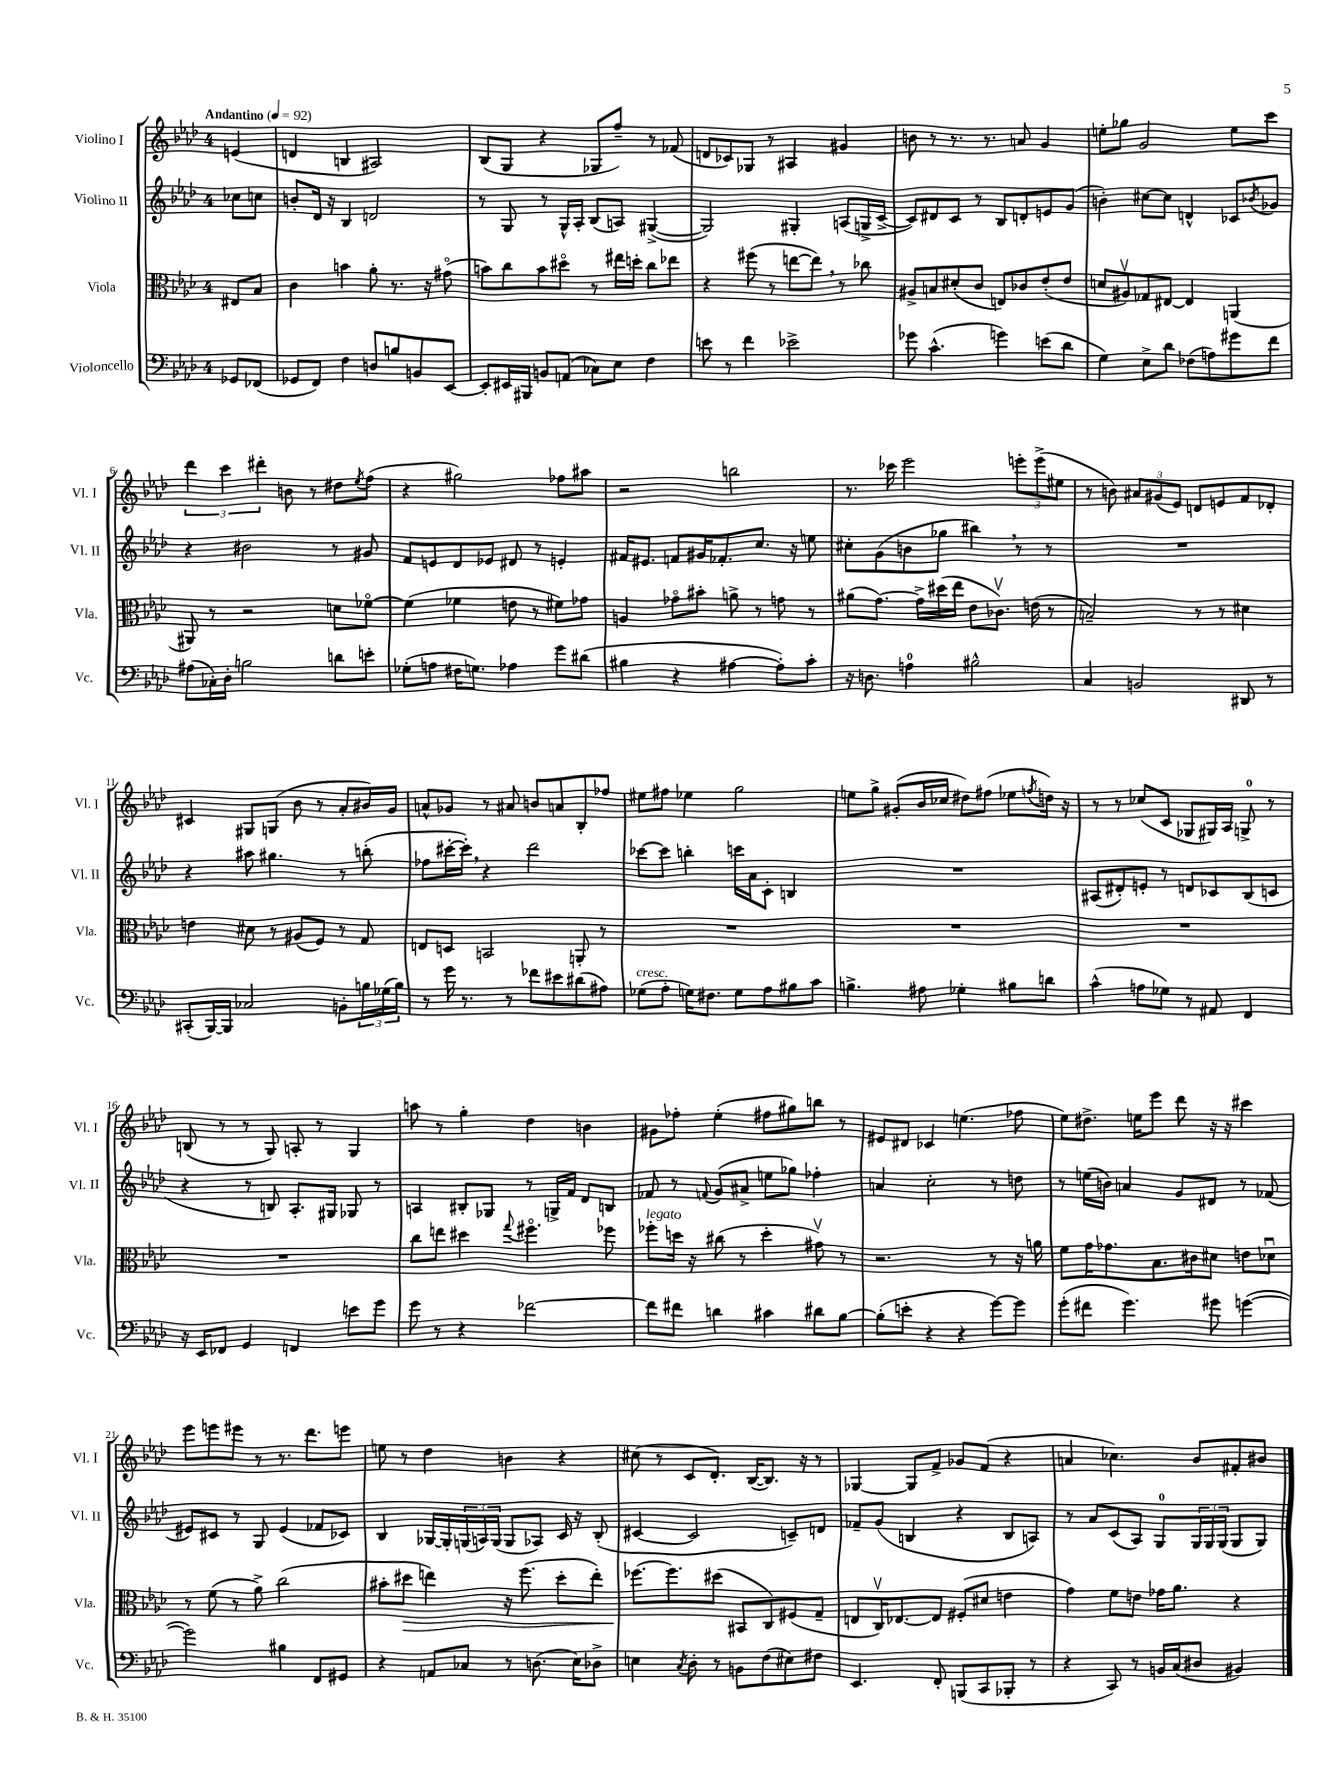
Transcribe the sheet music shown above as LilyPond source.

<<
\new StaffGroup <<
\new Staff = "s0" \with { instrumentName = "Violino I" shortInstrumentName = "Vl. I" } {
    \clef treble \key aes \major \once \override Staff.TimeSignature.style = #'single-digit \time 4/4 \partial 4 \tempo "Andantino" 4 = 92
    e'4( |
    d'4 b4 ais2) |
    bes8( g8 r4 ges8 f''8--) r8 fes'8( |
    d'8 ces'8) ges8 r8 ais4 gis'4 |
    b'8 r8 r8. r8. a'8 g'4 |
    e''8-. ges''8 g'2 e''8 c'''8 |
    \tuplet 3/2 { des'''4 c'''4 dis'''4-. } b'8 r8 dis''8 \acciaccatura { ees''8 } f''8( |
    r4 gis''2) fes''8 ais''8 |
    r2 b''2 |
    r8. ces'''16 ees'''2 \tuplet 3/2 { e'''8-. e'''8->( eis''8 } |
    r8 b'8) \tuplet 3/2 { ais'8 gis'8( ees'8) } d'8 e'8 f'8 des'8-. |
    cis'4 gis8 g8( bes'8 r8 aes'8-. bis'16) g'16 |
    a'8-^ ges'8 r8 ais'8 b'8 a'8 bes8-. fes''8 |
    eis''8 fis''8 ees''4 g''2 |
    e''8 g''8-> gis'8-.( bes'16 ces''16 dis''8) fis''8( ees''8 \acciaccatura { f''8 } d''16) r16 |
    r8 r8 ces''8( c'8 ges8 gis16) aes16 g8-0-> r8 |
    b8( r8 r8 g8) a8-. r8 g4 |
    a''8 r8 g''4-. des''4 b'4 |
    gis'8 fes''8-. ees''4-.( fis''8 gis''8) b''8 r8 |
    eis'8 dis'8 ces'4 e''4.( fes''8 |
    ees''8) dis''8.-> e''16 ees'''8 des'''8 r16 r16 cis'''4 |
    ees'''8 e'''8 eis'''8 r8 r8. des'''8. e'''8 |
    e''8 r8 des''4 b'4 r4 |
    cis''8( r8 c'8 des'8.-.) bes16~( bes8.) r16 r8 |
    ges4~ ges8 f'8-> ges'8 f'8( r4 |
    a'4 ces''4.) bes'8 fis'8-. bis'8 \bar "|." |
}
\new Staff = "s1" \with { instrumentName = "Violino II" shortInstrumentName = "Vl. II" } {
    \clef treble \key aes \major \once \override Staff.TimeSignature.style = #'single-digit \time 4/4 \partial 4
    ces''8 c''8 |
    b'8-. des'16 r16 bes4 d'2 |
    r8 g8 r8 g16-^ aes16-. bes8( a8) gis4~->( |
    gis2) gis4-. a8( g16-> c'16~-> |
    c'8) dis'8 c'8 r8 bes8 d'8-. e'8 g'8( |
    b'4-.) cis''8~ cis''8 d'4-^ ces'8 \acciaccatura { bes'8 } ges'8 |
    r4 bis'2 r8 gis'8 |
    f'8 e'8 des'8 ees'8 dis'8 r8 e'4-. |
    fis'16 eis'8. f'8 gis'16 fes'8.-. c''8. r16 e''8 |
    cis''8-. g'8( b'8 ges''8 bis''4) \breathe r8 r8 |
    R1 |
    r4 ais''8 gis''4. r8 b''8-.( |
    fes''8 cis'''16~-. cis'''16-.) \breathe r4 des'''2 |
    ces'''8~ ces'''8 b''4-. c'''16 aes'16 c'8-. b4 |
    R1 |
    ais8( dis'8-.) e'8-. r8 d'8 ces'8 bes8( c'8 |
    r4 r8 b8) aes8.-. gis16 ges8 r8 |
    a4 bis8-. ges8 r8 g16-> f'16 des'8 b8 |
    fes'8 r8 \appoggiatura { f'8 } g'8( ais'8-> e''8 ges''8) fes''4-. |
    a'4 c''2-. r8 d''8 |
    r8 e''16( b'16) a'4 g'8 dis'8 r8 fes'8( |
    eis'8) cis'8 r8 g8 eis'4( fes'8 ces'8) |
    bes4 ges16~ ges16-. \tuplet 3/2 { g16( a16) g16( } g8 aes8) c'16 r16 bes8-.( |
    cis'4~ cis'2 c'8--) d'8 |
    fes'8-- g'8( b4 r4 b8 a8) |
    r8 aes'8 c'8( aes8) g8-0 \tuplet 3/2 { g16 g16 g16( } g8 g8) \bar "|." |
}
\new Staff = "s2" \with { instrumentName = "Viola" shortInstrumentName = "Vla." } {
    \clef alto \key aes \major \once \override Staff.TimeSignature.style = #'single-digit \time 4/4 \partial 4
    eis8 bes8 |
    c'4 b'4 aes'8-. r8. r16 gis'8\flageolet( |
    b'8) c''8 b'8 dis''8\flageolet r8 eis''16 d''16-. c''8 ees''8 |
    r4 fis''8( r8 e''8~ e''8) \breathe r8 ces''8 |
    ais8-> b8 dis'8-.( c'8 e8) ces'8 ees'8-.( ees'8 |
    d'8 ais8\upbow) ges8 eis8~ eis4 a,4( |
    ais,8) r8 r2 d'8 fes'8~\flageolet |
    fes'4( fes'4 e'8 r8 fis'8) ges'8 |
    a4 ges'8\flageolet bis'8-. a'8-> r8 g'8 r8 |
    ais'8( g'8.~) g'16-> dis''16( ees''16 ees'8 ces'8.\upbow) e'16( r8 |
    b2--) r8 r8 dis'4 |
    e'4 dis'8 r8 ais8( f8) r8 g8 |
    e8 d8 b,2 a,8-. r8 |
    R1 |
    R1 |
    R1 |
    R1 |
    c''8 e''8 dis''4 \appoggiatura { g''8 } fis''4.\flageolet fes''8 |
    fes''8-.^\markup { \italic "legato" } d''16 r16 cis''8( r8 d''4-. gis'8\upbow) r8 |
    r2. r8 r16 a'16 |
    f'8 g'16 ges'8. bes8. cis'16 dis'8 e'8 des'8\downbow |
    r8 f'8( r8 aes'8->) c''2( |
    bis'8-. dis''8\> e''4) r16 f''8.( dis''8-. e''8-.) |
    fes''8.~\! fes''8. dis''8( bis,8 c8) fis8( g8-- |
    e8 c16\upbow) ees8.~ ees8 fis8-.( dis'8 e'4 |
    g'4) f'8 e'8 ges'16 aes'8. r4 \bar "|." |
}
\new Staff = "s3" \with { instrumentName = "Violoncello" shortInstrumentName = "Vc." } {
    \clef bass \key aes \major \once \override Staff.TimeSignature.style = #'single-digit \time 4/4 \partial 4
    ges,8 fes,8( |
    ges,8 f,8) f4 d8 b8 b,8 ees,8~ |
    ees,8-. eis,16 bis,,16 b,8 a,8( ces8) ees8 f4 |
    e'8 r8 f'4 ees'2-> |
    ges'8 c'4.-^( g'4) e'8( des'8 |
    g4) ees8-> des'8 fes8( a8) gis'8 f'8 |
    ais8( ces16-.) des16-. b2 d'8 e'8-. |
    ges8-.( a8 fis16 g8.) aes4 g'8 dis'8( |
    bis4 r4 ais4~ ais8-.) c'8-. |
    r16 d8. a4-0 bis2-^ |
    c4 b,2 dis,8 r8 |
    cis,8-.( bes,,16~) bes,,16 ces2 b,8-. \tuplet 3/2 { b16 ges16( b16) } |
    r8 g'16 r8. r8 fes'8 eis'8 dis'8( ais8) |
    ges8^\markup { \italic "cresc." }( aes8-. g16) fis8. g8 aes8 bis8 c'8 |
    b4.-> ais8 ges4-. bis8 d'8 |
    c'4-^( a8 ges8) r8 ais,8 f,4 |
    r16 ees,16 fes,8 g,4 f,4 e'8 g'8 |
    g'8 r8 r4 fes'2~ |
    fes'8 fis'8 d'4 cis'4 dis'8 bes8~ |
    bes8-.( e'8-. r4 r4 g'8~) g'8 |
    g'8-.( fis'8 g'4.) gis'8 g'4~( |
    g'2) bis4 f,8 gis,8 |
    r4 a,8 ces8 r8 d8.( ees16) des8-> |
    e4 \acciaccatura { c8 } des8-. r8 b,8 f8( eis8) fis8 |
    ees,4. f,8-. b,,8( c,8 bes,,8-. r8 |
    r4 c,8) r8 b,16 c16( dis8 bis,4) \bar "|." |
}
>>
>>
